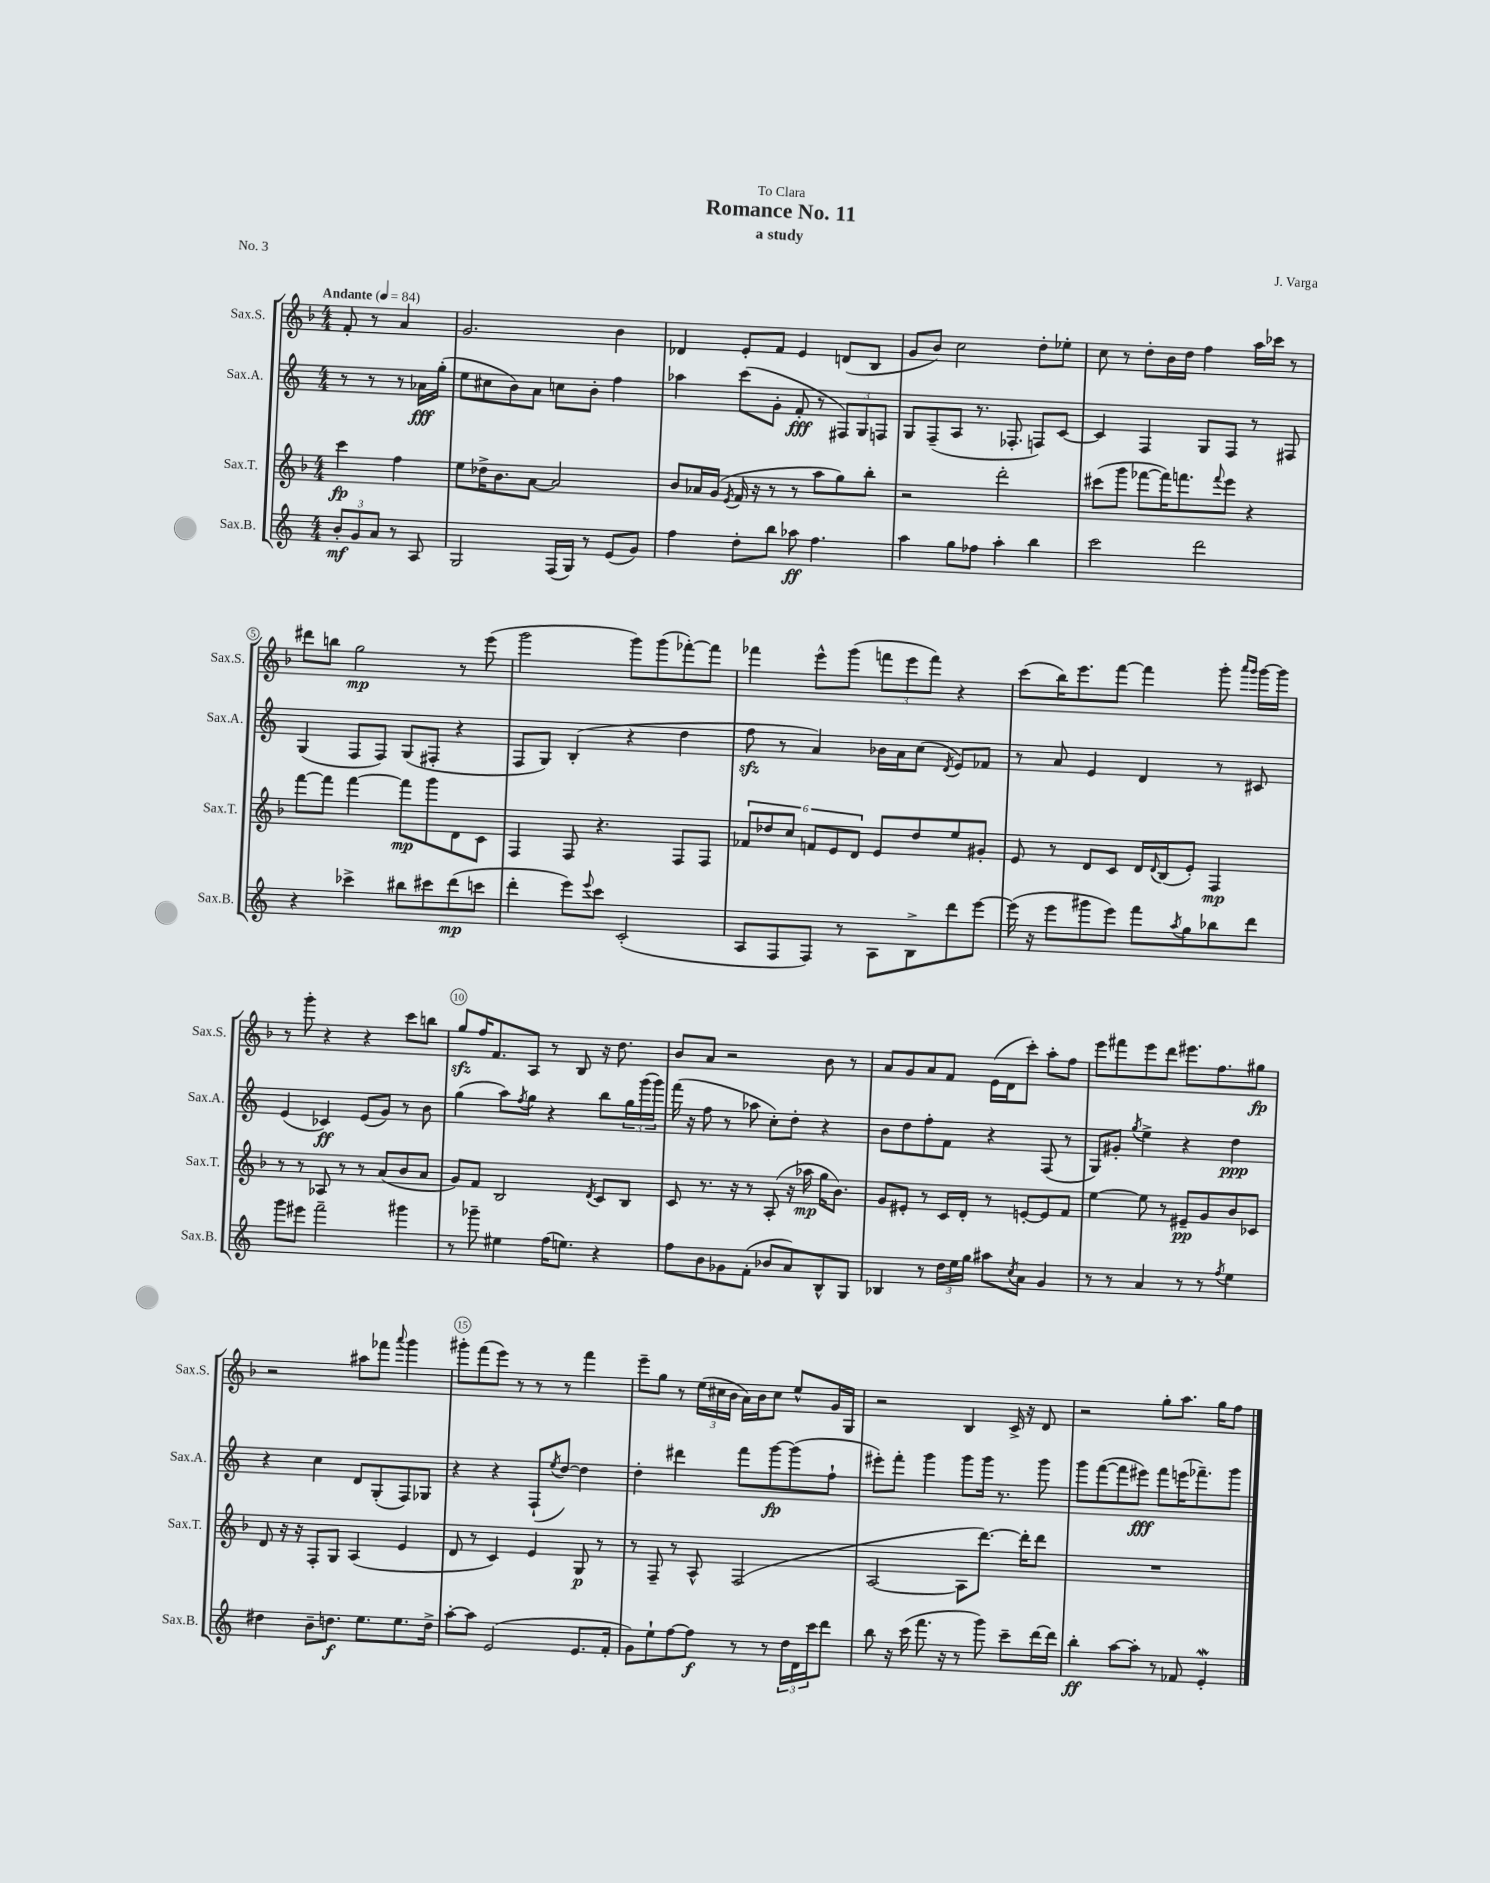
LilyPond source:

\header { title = "Romance No. 11" composer = "J. Varga" subtitle = "a study" dedication = "To Clara" piece = "No. 3" }
<<
\new StaffGroup <<
\new Staff = "s0" \with { instrumentName = "Sax.S." shortInstrumentName = "Sax.S." } {
    \clef treble \key f \major \numericTimeSignature \time 4/4 \partial 2 \tempo "Andante" 4 = 84
    f'8-. r8 a'4 |
    g'2. bes'4 |
    des'4 e'8-. f'8 e'4 d'8( bes8 |
    g'8 bes'8) c''2 d''8-. ees''8-. |
    c''8 r8 d''8-. bes'16 d''16 f''4 a''16 ces'''16 r8 |
    dis'''8 b''8 g''2\mp r8 e'''8( |
    g'''2 g'''8) g'''8( fes'''8~-.) fes'''8 |
    fes'''4 e'''8-^ g'''8( \tuplet 3/2 { f'''8 e'''8 f'''8) } r4 |
    c'''8( bes''16) e'''8. f'''8~ f'''4 g'''8-. \grace { a'''16 g'''16 } g'''16~ g'''16 |
    r8 g'''8-. r4 r4 c'''8 b''8 |
    g''8\sfz f''16 f'8. a8 r8 bes8 r16 d''8. |
    bes'8 a'8 r2 bes'8 r8 |
    a'8 g'8 a'8 f'8 e'16( d'16 c'''8-.) a''8-. f''8 |
    e'''8 fis'''8 e'''8 d'''8 eis'''8. f''8. gis''8\fp |
    r2 ais''8 fes'''8 \appoggiatura { a'''8 } g'''4 |
    gis'''8-. f'''8( e'''8) r8 r8 r8 f'''4 |
    e'''8-- g''8 r8 \tuplet 3/2 { e''16( cis''16 bes'16 } a'16) bes'16 cis''8 e''8-^ g'16 g16 |
    r2 bes4 c'16-> r16 d'8 |
    r2 g''8-. a''8. g''16 f''8 \bar "|." |
}
\new Staff = "s1" \with { instrumentName = "Sax.A." shortInstrumentName = "Sax.A." } {
    \clef treble \key c \major \numericTimeSignature \time 4/4 \partial 2
    r8 r8 r8 aes'16\fff g''16-.( |
    e''8 cis''8 b'8) a'8 c''8 b'8-. f''4 |
    aes''4 c'''8( g'8-. f'8-.\fff r8 \tuplet 3/2 { fis8) g8 f8 } |
    g8 f8--( a8 r8. fes8.-. f8) c'8~ |
    c'4 f4 g8 f8 r8 fis8 |
    g4( f8 f8) g8( fis8-. r4 |
    f8 g8) b4-.( r4 d''4 |
    f''8\sfz r8 a'4) bes'16 a'16 c''8( \acciaccatura { d'8 } e'8) fes'8 |
    r8 a'8 e'4 d'4 r8 cis'8 |
    e'4( ces'4\ff) e'8( g'8) r8 b'8 |
    g''4( a''8) \acciaccatura { f''8 } g''8 r4 b''8 \tuplet 3/2 { g''16 g'''16( g'''16) } |
    f'''16( r16 f''8 r8 aes''8 c''8-.) d''8-. r4 |
    b'8 d''8 f''8-. f'8 r4 f8( r8 |
    g8) gis'8-. \acciaccatura { g''8 } e''4-> r4 d''4\ppp |
    r4 c''4 d'8 g8-.( f8) ges8 |
    r4 r4 f8-!( \acciaccatura { e''8 } d''8~) d''4 |
    d''4-. dis'''4 f'''8 g'''8~\fp g'''8( f''8-! |
    eis'''8-.) f'''8-. g'''4 g'''8 g'''16 r8. g'''8 |
    g'''8 f'''8~( f'''8 eis'''8\fff) f'''8 e'''16( fes'''8.--) g'''8 \bar "|." |
}
\new Staff = "s2" \with { instrumentName = "Sax.T." shortInstrumentName = "Sax.T." } {
    \clef treble \key f \major \numericTimeSignature \time 4/4 \partial 2
    c'''4\fp f''4 |
    e''8 des''16-> bes'8. a'8~ a'2 |
    bes'8 aes'16 g'16( \acciaccatura { e'8 } f'16 r16 r8 r8 a''8 g''8) bes''8-. |
    r2 d'''2-. |
    cis'''8( g'''8 fes'''8~ fes'''16) f'''8. \appoggiatura { f'''8 } e'''8 r4 |
    f'''8~ f'''8 f'''4~ f'''8\mp g'''8 d'8 c'8 |
    f4 f8 r4. f8 f8 |
    \tuplet 6/4 { fes'8 des''8 c''8 f'8 e'8 d'8 } e'8 des''8 e''8 gis'8-. |
    e'8 r8 d'8 c'8 d'16 \appoggiatura { d'8 } bes16( e'8-.) f4\mp |
    r8 r8 aes8 r8 r8 a'8( bes'8 a'8 |
    g'8) f'8 bes2 \acciaccatura { d'8 } c'8 bes8 |
    c'8 r8. r16 r8 a8-.( r16 aes''16\mp g''16 bes'8.) |
    g'8 eis'8-. r8 c'16 d'16-. r8 e'8~-. e'8 f'8 |
    e''4~ e''8 r8 eis'8--\pp g'8 bes'8 ces'8 |
    d'8 r16 r16 f8-. g8 a4( e'4 |
    d'8 r8 c'4) e'4 g8\p r8 |
    r8 f8-- r8 a8-^ f2( |
    a2~ a8 d'''8.~) d'''16-. d'''8 |
    R1 \bar "|." |
}
\new Staff = "s3" \with { instrumentName = "Sax.B." shortInstrumentName = "Sax.B." } {
    \clef treble \key c \major \numericTimeSignature \time 4/4 \partial 2
    \tuplet 3/2 { b'8-.\mf g'8 a'8 } r8 a8 |
    g2 f16( g16) r8 e'8( g'8) |
    f''4 d''8-. b''8 aes''8\ff f''4. |
    a''4 g''8 fes''8 a''4-. b''4 |
    c'''2 d'''2 |
    r4 ces'''4-> bis''8 cis'''8 d'''8\mp( c'''8 |
    d'''4-. e'''8) \appoggiatura { e'''8 } c'''8 c'2-.( |
    a8 f8 f8) r8 a8 b8-> d'''8 e'''8~ |
    e'''16( r16 e'''8 gis'''8 e'''8) f'''8 \acciaccatura { a''8 } g''8 bes''8 d'''8 |
    g'''8 eis'''8 f'''2-- gis'''4 |
    r8 ges'''8-- eis''4 f''16( e''8.) r4 |
    f''8 b'8 ges'8 f'8-.( bes'8 a'8) b8-^ g8 |
    bes4 r8 \tuplet 3/2 { d''16 e''16 g''16 } ais''8 \acciaccatura { c''8 } a'8 g'4 |
    r8 r8 a'4 r8 r8 \acciaccatura { f''8 } e''4 |
    dis''4 b'8-- d''8.\f e''8. e''8. d''16-> |
    a''8~-. a''8 e'2( e'8. f'16-. |
    g'8) e''8-! f''8~ f''8\f r8 r8 \tuplet 3/2 { d''16 d'16 c'''16 } d'''8 |
    b''8 r16 c'''16( f'''8. r16 r8 g'''8) c'''8-- d'''16~ d'''16 |
    b''4-.\ff a''8~ a''8-. r8 fes'8 e'4-.\mordent \bar "|." |
}
>>
>>
\layout { \context { \Score \override BarNumber.break-visibility = ##(#f #t #t) barNumberVisibility = #(every-nth-bar-number-visible 5) \override BarNumber.stencil = #(make-stencil-circler 0.1 0.3 ly:text-interface::print) } }
